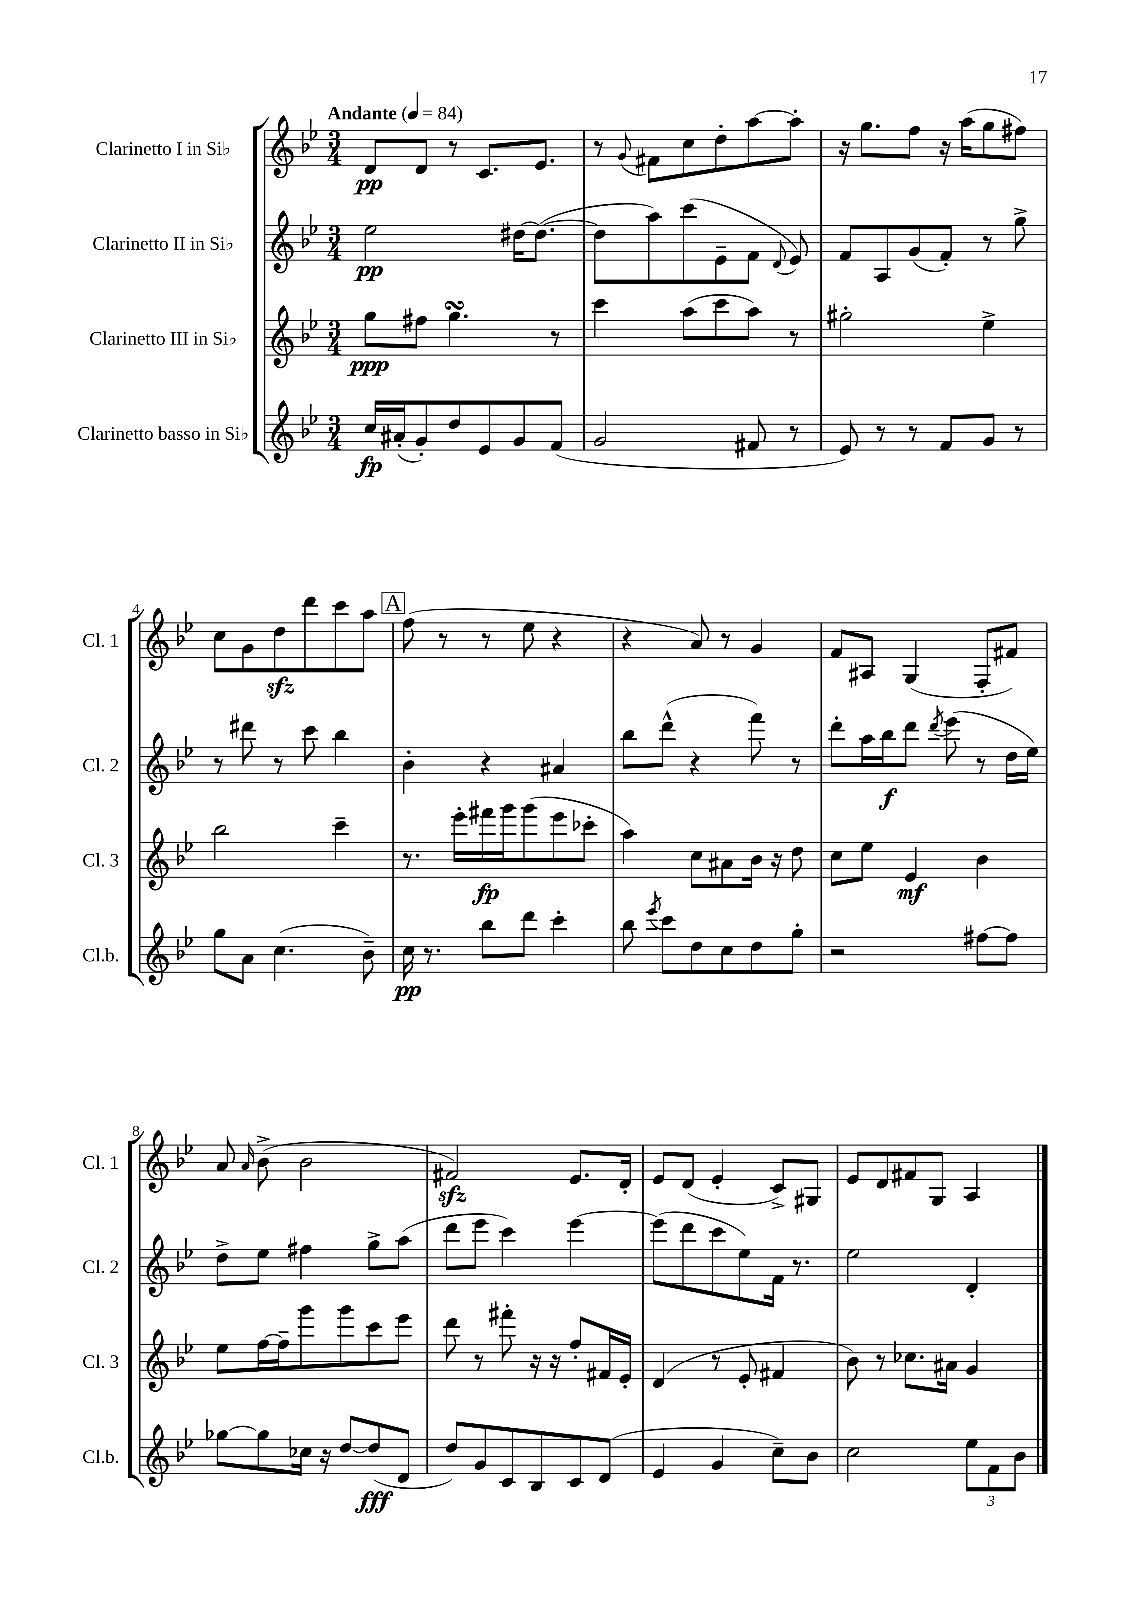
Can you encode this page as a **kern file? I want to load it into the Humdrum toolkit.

**kern	**kern	**kern	**kern
*staff4	*staff3	*staff2	*staff1
*clefG2	*clefG2	*clefG2	*clefG2
*k[b-e-]	*k[b-e-]	*k[b-e-]	*k[b-e-]
*M3/4	*M3/4	*M3/4	*M3/4
*MM84	*MM84	*MM84	*MM84
16cc	8gg	2ee-	8d
(16a#'	.	.	.
8g')	8ff#	.	8d
8dd	4.gg	.	8r
8e-	.	.	8.c
8g	.	[16dd#	.
.	.	(8.dd#_	8.e-
(8f	8r	.	.
=	=	=	=
2g	4ccc	8dd#]	8r
.	.	.	8qqg
.	.	8aa)	8f#
.	(8aa	(8ccc	8cc
.	8ccc	8e-~	8dd'
8f#	8aa)	8f	[8aa
.	.	8qqd	.
8r	8r	8e-)	8aa']
=	=	=	=
8e-)	2gg#'	8f	16r
.	.	.	8.gg
8r	.	8A	.
8r	.	(8g	8ff
8f	.	8f')	16r
.	.	.	(16aa
8g	4ee-^	8r	8gg
8r	.	8gg^	8ff#)
=	=	=	=
8gg	2bb-	8r	8cc
8a	.	8ddd#	8g
(4.cc	.	8r	8dd
.	.	8ccc	8ddd
.	4ccc~	4bb-	8ccc
8b-~)	.	.	8aa
=	=	=	=
16cc	8.r	4b-'	(8ff
8.r	.	.	.
.	.	.	8r
.	16eee-'	.	.
8bb-	16fff#	4r	8r
.	16ggg	.	.
8ddd	(8ggg	.	8ee-
4ccc'	8eee-	4a#	4r
.	8ccc-'	.	.
=	=	=	=
8bb-	4aa)	8bb-	4r
8qeee-	.	.	.
8ccc	.	(8ddd^^	.
8dd	8cc	4r	8a)
8cc	8a#	.	8r
8dd	16b-	8fff)	4g
.	16r	.	.
8gg'	8dd	8r	.
=	=	=	=
2r	8cc	8ddd'	8f
.	8ee-	16aa	8A#
.	.	16bb-	.
.	4e-	8ddd	(4G
.	.	8qddd	.
.	.	(8eee-	.
[8ff#	4b-	8r	8F'
8ff#]	.	16dd	8f#)
.	.	16ee-)	.
=	=	=	=
[8gg-	8ee-	8dd^	8a
.	.	.	16qqa
8gg-]	[16ff	8ee-	(8b-^
.	16ff~]	.	.
16cc-	8ggg	4ff#	2b-
16r	.	.	.
[8dd	8ggg	.	.
(8dd]	8ccc	8gg^	.
8d	8eee-	(8aa	.
=	=	=	=
8dd)	8ddd	8ddd	2f#)
8g	8r	8eee-	.
8c	8fff#'	4ccc)	.
8B-	16r	.	.
.	16r	.	.
8c	8ff'	[4eee-	8.e-
(8d	16f#	.	.
.	16e-'	.	16d'
=	=	=	=
4e-	(4d	(8eee-]	8e-
.	.	8ddd	(8d
4g	8r	8ccc	4e-'
.	8e-'	8ee-)	.
8cc~)	4f#	16f	8c^)
.	.	8.r	.
8b-	.	.	8G#
=	=	=	=
2cc	8b-)	2ee-	8e-
.	8r	.	8d
.	8.cc-	.	8f#
.	.	.	8G
.	16a#	.	.
12ee-	4g	4d'	4A
12f	.	.	.
12b-	.	.	.
==	==	==	==
*-	*-	*-	*-
